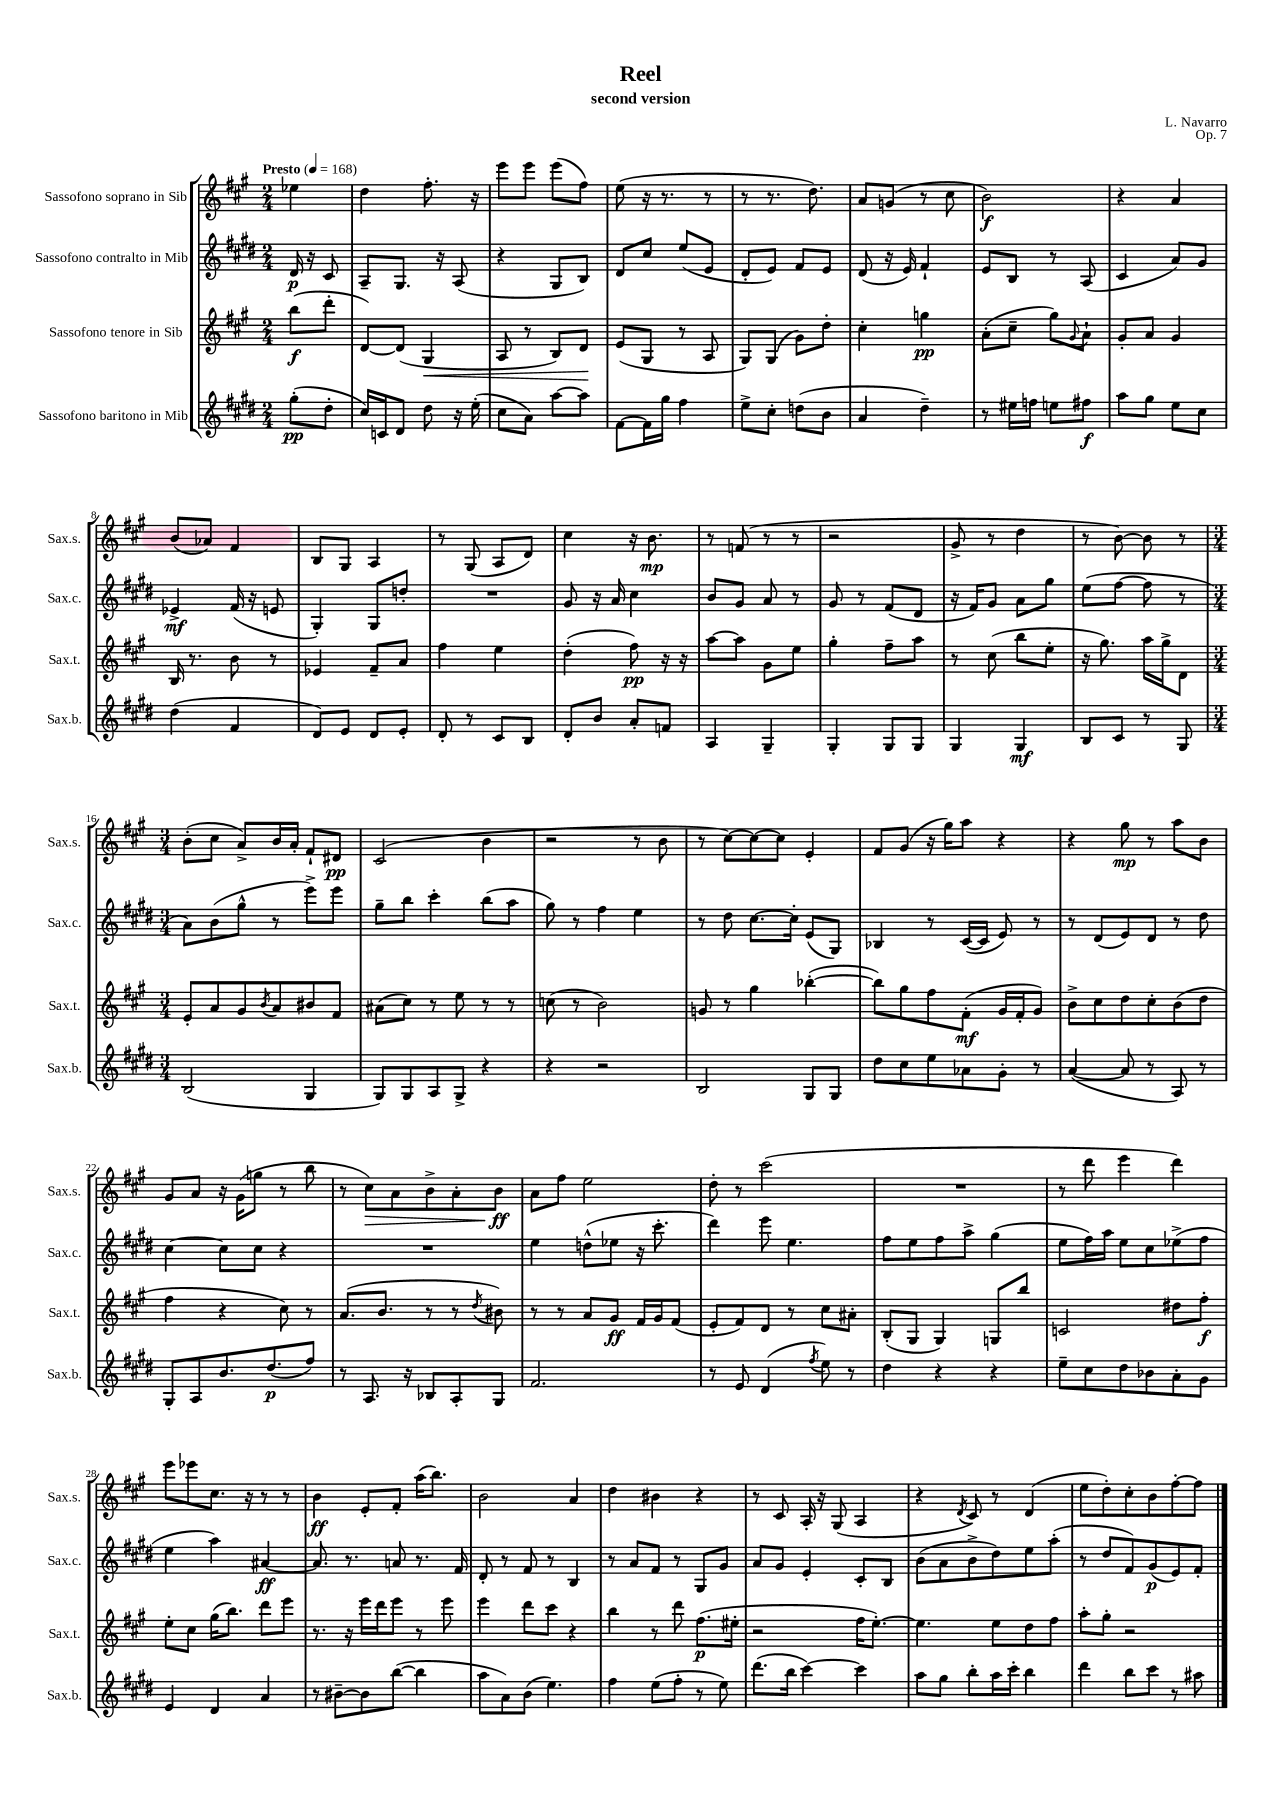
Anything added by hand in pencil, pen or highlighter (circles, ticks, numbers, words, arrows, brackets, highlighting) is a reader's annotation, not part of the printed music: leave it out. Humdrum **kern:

**kern	**kern	**kern	**kern
*staff4	*staff3	*staff2	*staff1
*clefG2	*clefG2	*clefG2	*clefG2
*k[f#c#g#d#]	*k[f#c#g#]	*k[f#c#g#d#]	*k[f#c#g#]
*M2/4	*M2/4	*M2/4	*M2/4
*MM168	*MM168	*MM168	*MM168
(8gg#'	(8bb	16d#	4ee-
.	.	16r	.
8dd#'	8ddd'	8c#	.
=	=	=	=
16cc#)	[8d)	8A~	4dd
16c	.	.	.
8d#	(8d]	8.G#	.
8dd#	4G#	.	8.ff#'
.	.	16r	.
16r	.	(8A	.
(16ee'	.	.	16r
=	=	=	=
8cc#	8A	4r	8eee
8a)	8r	.	8eee
[8aa	8B)	8G#	(8eee
8aa]	8d	8B)	8ff#)
=	=	=	=
[8f#	(8e	8d#	(8ee
16f#]	8G#	8cc#	16r
16gg#	.	.	8.r
4ff#	8r	(8ee	.
.	8A	8e	8r
=	=	=	=
8ee^	8G#)	8d#'	8r
8cc#'	(8G#	8e)	8.r
(8dd	8g#)	8f#	.
.	.	.	8.dd)
8b	8dd'	8e	.
=	=	=	=
4a	4cc#'	(8d#	8a
.	.	16r	(8g
.	.	16e)	.
4dd#~)	4gg	4f#`	8r
.	.	.	8cc#
=	=	=	=
8r	(8a'	8e	2b)
16ee#	8cc#~	8B	.
16ff	.	.	.
8ee	8gg#)	8r	.
.	8qqg#	.	.
8ff#	8a`	(8A	.
=	=	=	=
8aa	8g#'	4c#	4r
8gg#	8a	.	.
8ee	4g#	8a)	4a
8cc#	.	8g#	.
=	=	=	=
(4dd#	16B	4e-^	(8b
.	8.r	.	.
.	.	.	8a-)
4f#	8b	(16f#	4f#
.	.	16r	.
.	8r	8e	.
=	=	=	=
8d#)	4e-	4G#')	8B
8e	.	.	8G#
8d#	8f#~	8G#	4A
8e'	8a	8dd'	.
=	=	=	=
8d#'	4ff#	2r	8r
8r	.	.	(8G#
8c#	4ee	.	8A
8B	.	.	8d)
=	=	=	=
8d#'	(4dd'	8g#	4cc#
8b	.	16r	.
.	.	16a	.
8a'	8ff#)	4cc#	16r
.	.	.	8.b
8f	16r	.	.
.	16r	.	.
=	=	=	=
4A	[8aa	8b	8r
.	8aa]	8g#	(8f
4G#~	8g#	8a	8r
.	8ee	8r	8r
=	=	=	=
4G#'	4gg#'	8g#	2r
.	.	8r	.
8G#	8ff#~	(8f#	.
8G#	8aa	8d#	.
=	=	=	=
4G#	8r	16r	8g#^
.	.	16f#)	.
.	(8cc#	8g#	8r
4G#	8bb	8a	4dd
.	8ee'	8gg#	.
=	=	=	=
8B	16r	(8ee	8r
.	8.gg#)	.	.
8c#	.	[8ff#	[8b)
8r	16aa	8ff#]	8b]
.	16gg#^	.	.
8G#	8d	8r	8r
=	=	=	=
*M3/4	*M3/4	*M3/4	*M3/4
(2B	8e'	8a)	(8b'
.	8a	(8b	8cc#
.	8g#	8gg#^^	8a^)
.	8qb	.	.
.	8a	8r	16b
.	.	.	16a'
4G#	8b#	8eee^)	8f#`
.	8f#	8eee	8d#
=	=	=	=
8G#)	(8a#	8gg#~	(2c#
8G#	8cc#)	8bb	.
8A	8r	4ccc#'	.
8G#^	8ee	.	.
4r	8r	(8bb	4b
.	8r	8aa	.
=	=	=	=
4r	(8cc	8gg#)	2r
.	8r	8r	.
2r	2b)	4ff#	.
.	.	4ee	8r
.	.	.	8b
=	=	=	=
2B	8g	8r	8r
.	8r	8dd#	[8cc#)
.	4gg#	[8.cc#	8cc#_
.	.	.	8cc#]
.	.	16cc#']	.
8G#	([4bb-'	(8e	4e'
8G#	.	8G#)	.
=	=	=	=
8dd#	8bb-])	4B-	8f#
8cc#	8gg#	.	(8g#
8ee	8ff#	8r	16r
.	.	.	16gg#)
8a-	(8f#'	([16c#	8aa
.	.	16c#]	.
8g#'	16g#	8e)	4r
.	16f#'	.	.
8r	8g#)	8r	.
=	=	=	=
([4a	8b^	8r	4r
.	8cc#	(8d#	.
8a]	8dd	8e)	8gg#
8r	8cc#'	8d#	8r
8A)	(8b	8r	8aa
8r	8dd	8dd#	8b
=	=	=	=
8G#'	4ff#	[4cc#	8g#
8A	.	.	8a
8.b	4r	8cc#]	16r
.	.	.	(16g#
.	.	8cc#	8gg
(8.dd#	.	.	.
.	8cc#)	4r	8r
8ff#)	8r	.	8bb
=	=	=	=
8r	(8.a	2.r	8r
8.A	.	.	8cc#)
.	8.b	.	.
.	.	.	8a
16r	.	.	.
8B-	8r	.	8b^
8A'	8r	.	8a'
.	8qdd	.	.
8G#	8b#)	.	8b
=	=	=	=
2.f#	8r	4ee	8a
.	8r	.	8ff#
.	8a	(8dd^^	2ee
.	8g#	8ee-	.
.	16f#	16r	.
.	16g#	8.ccc#'	.
.	(8f#	.	.
=	=	=	=
8r	8e'	4ddd#)	8dd'
8e	8f#)	.	8r
(4d#	8d	8eee	(2ccc#
.	8r	4.ee	.
8qff#	.	.	.
8ee)	8cc#	.	.
8r	8a#'	.	.
=	=	=	=
4dd#	(8B'	8ff#	2.r
.	8G#	8ee	.
4r	4G#)	8ff#	.
.	.	8aa^	.
4r	8G	(4gg#	.
.	8bb	.	.
=	=	=	=
8ee~	2c	8ee	8r
8cc#	.	16ff#)	8ddd
.	.	16aa	.
8dd#	.	8ee	4eee
8b-	.	8cc#	.
8a'	8dd#	(8ee-^	4ddd)
8g#	8ff#'	8ff#	.
=	=	=	=
4e	8ee'	4ee	8eee
.	8cc#	.	8eee-
4d#	(16gg#	4aa)	8.cc#
.	8.bb)	.	.
.	.	.	16r
4a	8ddd	[4a#	8r
.	8eee	.	8r
=	=	=	=
8r	8.r	8.a#]	4b
[8b#~	.	.	.
.	16r	8.r	.
8b#]	16eee	.	8e'
.	16ddd	.	.
([8bb	8eee	8a	8f#'
4bb]	8r	8.r	(16aa
.	.	.	8.bb)
.	8eee	.	.
.	.	16f#	.
=	=	=	=
8aa	4eee	8d#'	2b
8a)	.	8r	.
(8b	8ddd	8f#	.
4.ee)	8ccc#	8r	.
.	4r	4B	4a
=	=	=	=
4ff#	4bb	8r	4dd
.	.	8a	.
(8ee	8r	8f#	4b#
8ff#'	8ddd	8r	.
8r	(8.ff#	8G#	4r
8ee)	.	8g#	.
.	16ee#'	.	.
=	=	=	=
(8.ddd#	2r	8a	8r
.	.	8g#	8c#
16bb	.	.	.
[4ccc#)	.	4e'	16A'
.	.	.	16r
.	.	.	(8G#
4ccc#]	16ff#	8c#'	4A
.	[8.ee')	.	.
.	.	8B	.
=	=	=	=
8aa	4.ee]	(8b	4r
8gg#	.	8a	.
.	.	.	8qd
8bb'	.	8b^	8c#)
16aa	8ee	8dd#)	8r
16ccc#'	.	.	.
4bb	8dd	8ee	(4d
.	8ff#	(8aa'	.
=	=	=	=
4ddd#	8aa'	8r	8ee
.	8gg#'	8dd#	8dd')
8bb	2r	8f#)	8cc#'
8ccc#	.	(8g#	8b
8r	.	8e)	[8ff#'
8aa#	.	8f#'	8ff#]
==	==	==	==
*-	*-	*-	*-
